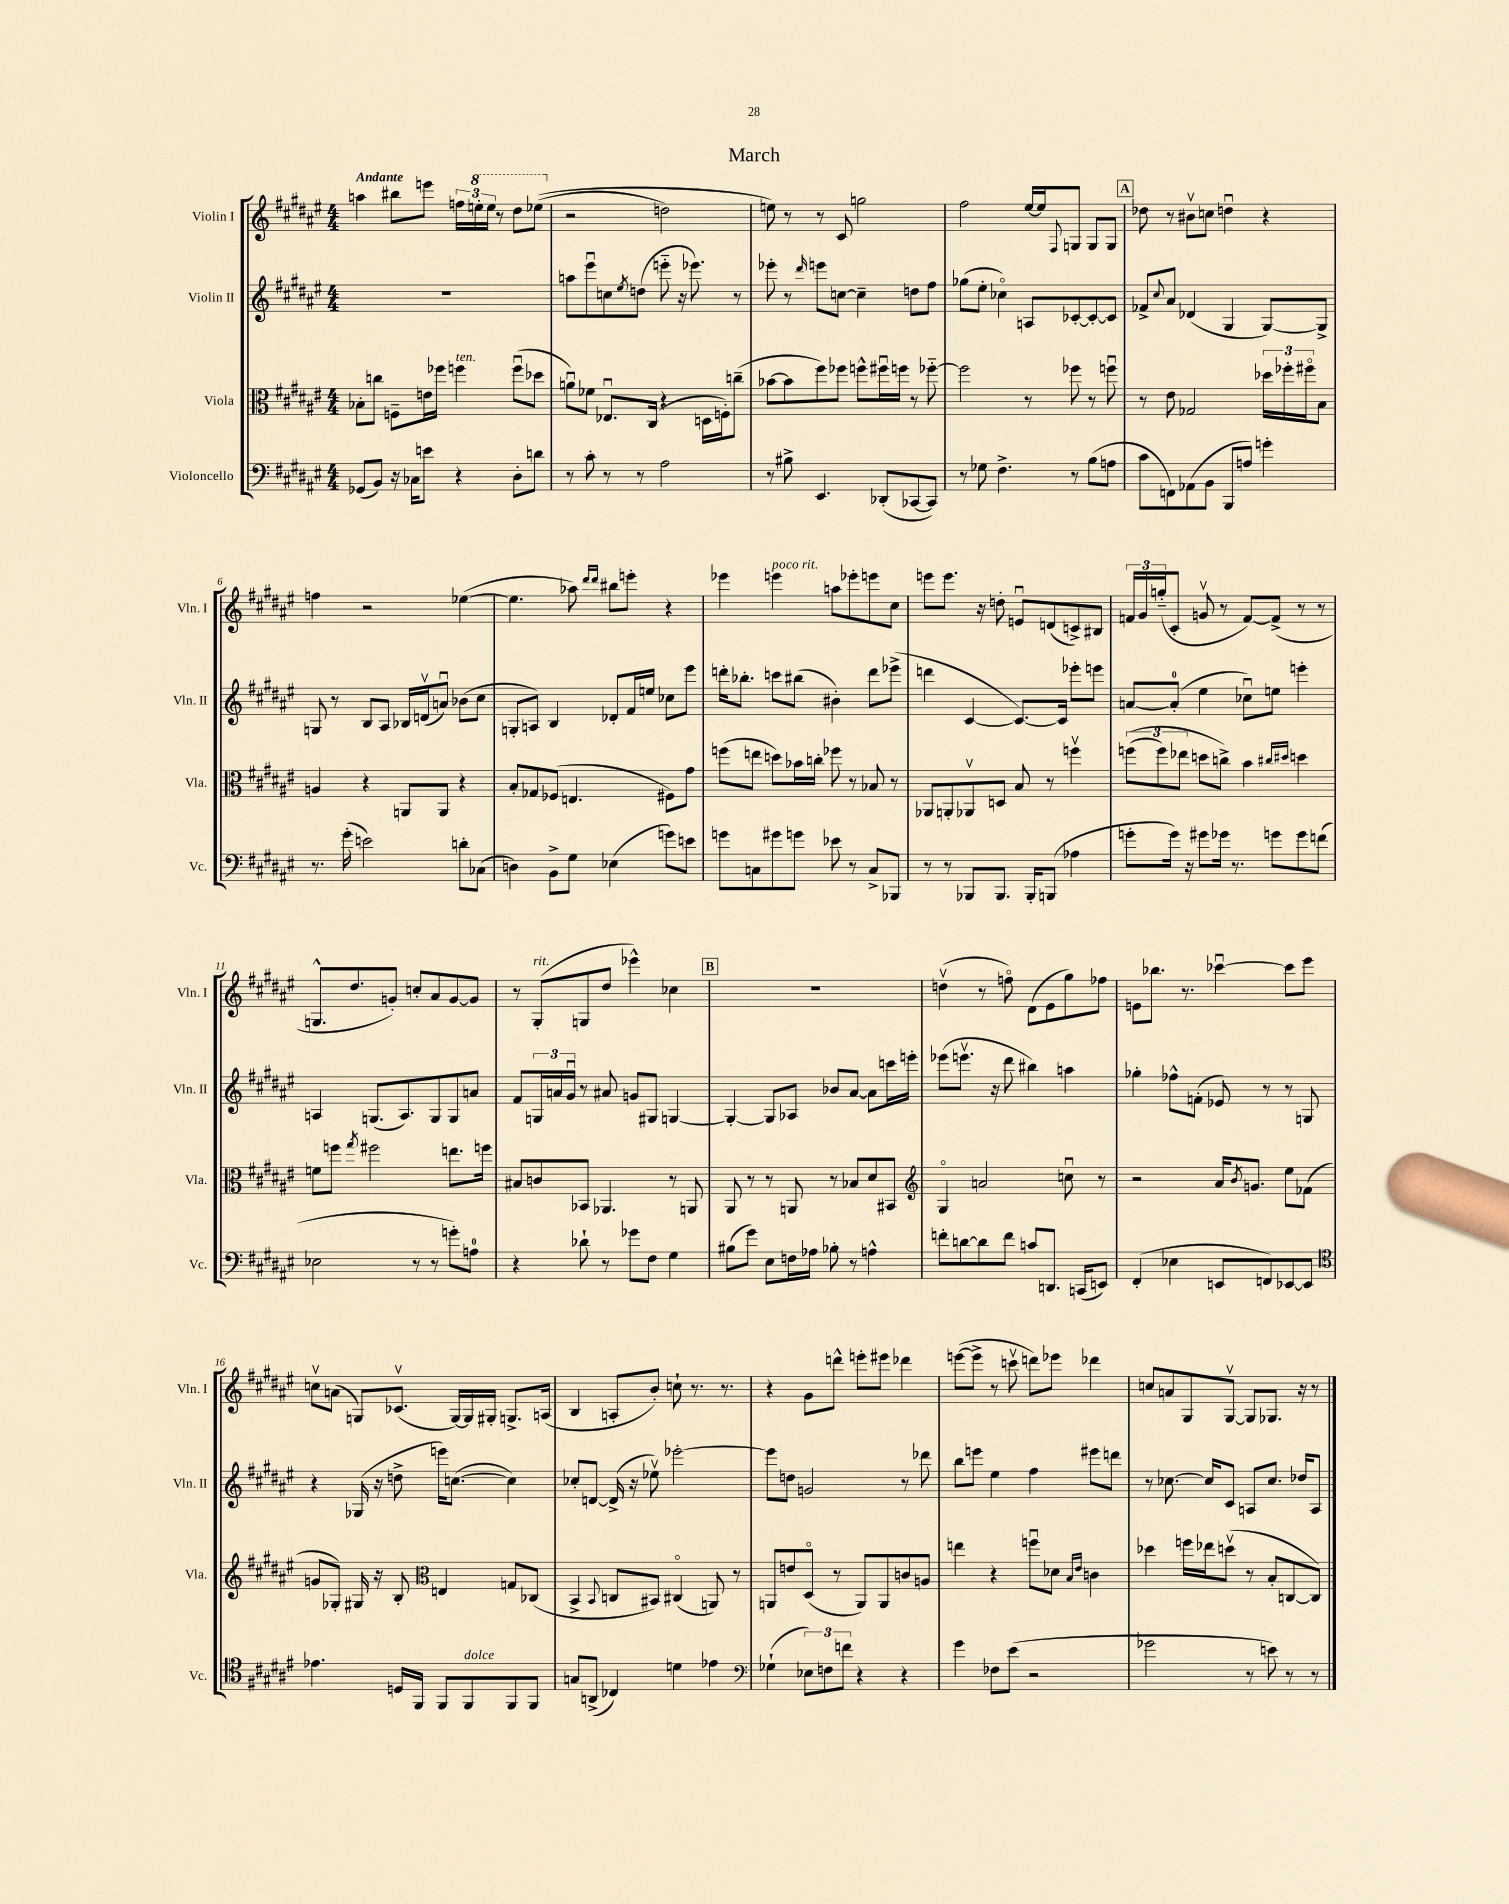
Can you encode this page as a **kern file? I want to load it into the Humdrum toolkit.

**kern	**kern	**kern	**kern
*part4	*part3	*part2	*part1
*staff4	*staff3	*staff2	*staff1
*I"Violoncello	*I"Viola	*I"Violin II	*I"Violin I
*I'Vc.	*I'Vla.	*I'Vln. II	*I'Vln. I
*clefF4	*clefC3	*clefG2	*clefG2
*k[f#c#g#d#a#e#]	*k[f#c#g#d#a#e#]	*k[f#c#g#d#a#e#]	*k[f#c#g#d#a#e#]
*M4/4	*M4/4	*M4/4	*M4/4
=1	=1	=1	=1
!	!	!	!LO:TX:a:B:t=Andante
(8GG-X/L	8B-X'\L	1r	4aan\
8BB/J)	8ccn\J	.	.
16r	8Fn~\L	.	8bb#X\L
16C-X\KL	.	.	.
8en\J	16en\L	.	8eeen\J
.	16ff-X\JJ	.	.
!	!LO:TX:a:i:t=ten.	!	!
4r	4ffn\	.	24ffn\LL
*	*	*	*8va
.	.	.	24eeen'\
.	.	.	24eee\JJ
.	.	.	8r
8D#'\L	(8ffu\L	.	8ddd#\L
8dn\J	8dd-X\J	.	((8eee-X\J
=2	=2	=2	=2
*	*	*	*X8va
8r	8anu\L)	8aan\L	2r
8c#'\	8f-X\J	8eee#u\	.
8r	8.E-Xu/L	8ccn\	.
.	.	8qee#/	.
8r	.	(8ddn\J	.
.	(16C#/Jk	.	.
2A#\	4r	8eeen\	2ddn\)
.	.	16r	.
.	.	8.eee-X\)	.
.	16Dn\LL	.	.
.	16Fn'\J)	.	.
.	(8ccn~\J	8r	.
=3	=3	=3	=3
8r	[8b-X\L	8eee-X'\	8een\)
8B#X^\	8b-\]	8r	8r
.	.	16qqddd#/	.
4.EE#/	8ff#\)	8eeen\L	8r
.	8ff-X\J	[8ccn\J	8c#/
.	8ffn^^\L	4cc~\]	2ggn\
(8DD-X'/L	16ff#Xu\L	.	.
.	16ffn\JJ	.	.
[8CC-X/	8r	8ddn\L	.
8CC-/J])	[8ff-X\	8ff#\J	.
=4	=4	=4	=4
8r	2ff-\]	(8gg-X\L	2ff#\
8G-X\	.	8ee#'\J	.
4.F#^\	.	4cc-X\)	.
.	8r	8An/L	[16ee#/LL
.	.	.	16ee#/J]
.	.	.	8qqF#/
8r	8ff-X\	[8c-X'/	8Gn/J
(8B\L	8r	8c-'/_	8G/L
8An\J	8ffnu\	8c-/J]	8G/J
!!LO:REH:place=s1:t=A
=5	=5	=5	=5
8c#\L	8r	8f-X^/L	8dd-X\
.	.	8qqcc#/	.
8FFn\)	8e#\	8a#/J	8r
(8AA-X\	2G-X/	(4d-X/	8b#Xv\L
8BB\J	.	.	8ccn\J
8BBB/L	.	4G#/	4ddnu\
8An/J)	.	.	.
4gn'\	24dd-X\LL	[8G#/L)	4r
.	24ff-X'\	.	.
.	24ff#X\J	.	.
.	8B\J	8G#^/J]	.
!!LO:LB:g=z
=6	=6	=6	=6
8.r	4An/	8Gn/	4ffn\
.	.	8r	.
(16g#'\	.	.	.
2en\)	4r	8B/L	2r
.	.	8A#/J	.
.	8AAn/L	16B-X/LL	.
.	.	(16dnv/J	.
.	8AA/J	8anu/J)	.
8dn'\L	4r	(8b-X\L	([4ee-X\
(8C-X\J	.	8cc#\J	.
=7	=7	=7	=7
4Dn\)	8B'/L	8Gn'/L	4.ee-\]
.	8G-X/	8An/J)	.
8BB^\L	(8F-X/J	4B/	.
8G#\J	4.En/	.	8aa-X\)
.	.	.	16qqddd#/LL
.	.	.	16qqddd#/JJ
(4E-X\	.	8d-X'/L	8bb#X\L
.	.	16f#/L	8eeen'\J
.	.	16een/JJ	.
8gn\L)	8F#X\L)	8cc-X\L	4r
8en\J	8g#\J	8eee#\J	.
=8	=8	=8	=8
8gn\L	(8ffn\L	16dddn'\KL	4eee-X\
.	.	8.bb-X'\J	.
8Cn\	8een\J	.	.
!	!	!	!LO:TX:a:i:t=poco rit.
8g#X\	8ddn\L)	8cccn\L	4eeen\
8gn\J	16b-X\L	(8bb#X\J	.
.	16ccn'\JJ	.	.
8e-X\	8ff-X\	4b#X'\)	8aan\L
8r	8r	.	8eee-X'\
8C^/L	8B-X/	8ddd\L	8eeen\
8BBB-X/J	8r	(8eee-X^\J	8cc#\J
=9	=9	=9	=9
8r	8AA-X/L	4dddn\	8eeen\L
8r	8AAn'/	.	8.eee\J
8BBB-X/L	8AA-Xv/	[4c#/	.
.	.	.	16r
8.BBB-/J	8Dn/J	.	8ddn'\
.	8B/	8.c#/L_)	8enu/L
16BBB-'/KL	.	.	.
(8BBBn/J	8r	.	(8dn/
.	.	16c#/Jk]	.
4A-X\	4ffnv\	8eee-X'\L	8cn^/)
.	.	8eeen\J	8B#X/J
=10	=10	=10	=10
8gn'\L	((12ffn\L	[8an/L	24fn/LL
.	.	.	24g#/
.	12ff\)	.	(24ggn/J
16g\Jk)	.	(8a'/J]	8c#'/J
.	12ee-X\J	.	.
16r	.	.	.
8g#X\L	8ddn\L	4ee#\	8gnv/
16g-X\Jk	8ccn^\J)	.	8r
8.r	.	.	.
.	4b\	8cc-Xu\L)	[8f/L)
8gn\L	.	8een\J	(8f^/J]
.	16qqcc#X/LL	.	.
.	16qqdd#X/JJ	.	.
8g\	4ddn\	4eeen'\	8r
(8fn\J	.	.	8r
!!LO:LB:g=z
=11	=11	=11	=11
2E-X\	8fn\L	4An/	8.Gn^^/L
.	8ffn\J	.	.
.	.	.	8.dd#/
.	8qgg#/	.	.
.	2ff#X\	(8.Gn/L	.
.	.	.	8gn'/J)
.	.	8.A/)	.
8r	.	.	8ccn'/L
8r	.	8G/	8a#/
8gn'\L)	8.een\L	8G/	[8g/
8An\J	.	8an/J	8g/J]
.	16ffn\Jk	.	.
=12	=12	=12	=12
4r	8B#X/L	8f#/L	8r
!	!	!	!LO:TX:a:i:t=rit.
.	8cn/	24Gn/L	(8G#'/L
.	.	24an/	.
.	.	24g#u/JJ	.
8d-X`\	8BB-X/J	8r	8Gn/
8r	4.AA-X/	8a#X/	8dd#/J
8g-X\L	.	8gn/L	4eee-X^^\)
8F#\J	.	8G#X/J	.
4G#\	8r	[4Gn/	4cc-X\
.	8AAn/	.	.
!!LO:REH:place=s1:t=B
=13	=13	=13	=13
(8B#X\L	8AA#/	4G'/_	1r
8g#\J)	8r	.	.
8E#\L	8r	8G/L]	.
16Fn\L	8AAn/	8A-X/J	.
16A-X\JJ	.	.	.
8B-X'\	8r	8b-X/L	.
8r	8B-X/L	[8a#/J	.
4An^^\	8d#/	8a#\L]	.
.	8BB#X/J	16cccn\L	.
.	.	16eeen'\JJ	.
=14	=14	=14	=14
*	*clefG2	*	*
8fn'\L	4G#/	(8eee-X\L	(4ddnv\
[8dn\	.	8.eeenv\J	.
8d\]	2an/	.	8r
.	.	16r	.
8f\J	.	8ddd#\	8ffn\)
8cn/L	.	4bb#X\)	(8d#\L
8.DDn/J	.	.	8e#\
.	8ccnu\	4aan\	8gg#\)
(16CCn/KL	.	.	.
8EEn/J)	8r	.	8ff-X\J
=15	=15	=15	=15
(4FF#'/	2r	4gg-X'\	8en\L
.	.	.	8.bb-X\J
4E-X\	.	8ff-X^^\L	.
.	.	.	8.r
.	.	(8fn'\J	.
8EEn/L	16a#/KL	8e-X/)	[4ccc-Xu\
.	8qb/	.	.
.	8.gn/J	.	.
8FFn/)	.	8r	.
[8EE-X/	8ee#\L	8r	8ccc-\L]
8EE-/J]	(8f-X\J	8Gn/	8eee#\J
!!LO:LB:g=z
=16	=16	=16	=16
*clefC4	*	*	*
4.e-X\	8gn/L	4r	8ccnv\L
.	8G-X'/J)	.	(8an\J
.	16G#X/	(16G-X/	8Gn/L)
.	16r	16r	.
16Dn/LL	8B'/	8ddn^\	(8.c-Xv/J
16FF#/JJ	.	.	.
*	*clefC3	*	*
8FF#/L	4En/	16eeen\KL)	.
.	.	([8.ccn\J	[16G/LL)
!LO:TX:a:i:t=dolce	!	!	!
8FF#/	.	.	16G/]
.	.	.	16G#X'/JJ
8FF#/	8Gn/L	4cc\])	8.Gn^/L
8FF#/J	(8C-X/J	.	.
.	.	.	(16An/Jk
=17	=17	=17	=17
8Gn/L	4BB^/	8cc-X'/L	4B/
(8AAn^/J	.	[8dn/J	.
.	8qqBB/	.	.
4C-X/)	8Cn/L	(16d^/]	8An'/L
.	.	16r	.
.	8BB#X/J)	8ee-Xv\)	8b'/J)
4dn\	(4C#X/	[2eee-X'\	8ccn`\
.	.	.	8.r
4e-X\	8AAn/)	.	.
.	.	.	8.r
.	8r	.	.
=18	=18	=18	=18
*clefF4	*	*	*
(4G-X`\	8AAn/L	8eee-\L]	4r
.	8en/	8ddn\J	.
12E-X\L)	(8D#/J	2gn/	8g#\L
12Fn\	.	.	.
.	8r	.	8dddn^^\J
12fn\J	.	.	.
4r	8AA/L)	.	8eeen'\L
.	8AA/	.	8eee#X\J
4r	8cn/	8r	4ddd-X\
.	8An/J	8ddd-X\	.
=19	=19	=19	=19
4g#\	4een\	8bb\L	([8eeen\L
.	.	8eeen\J	8eee^\J]
8F-X\L	4r	4ee#\	8r
(8e#\J	.	.	8cccnv\
2r	8ffnu\L	4ff#\	8dddn\L)
.	8d-X\J	.	8eee-X\J
.	16qqB/LL	.	.
.	16qqe#/JJ	.	.
.	4cn\	8eee#X\L	4ddd-X\
.	.	8dddn\J	.
=20	=20	=20	=20
2g-X\	4dd-X\	8r	8ccn/L
.	.	[8.cc-X\	8an/
.	16ffn\LL	.	8G#/
.	16ee-X\J	16cc-/KL]	.
.	(8ddnv\J	8c#/J	[8G#v/J
8r	8r	8An/L	8G#/L]
8en\)	8B'/L	8.cc-/J	8.G-X/J
8r	[8Cn/	.	.
.	.	16dd-X/KL	16r
8r	8C/J])	8A/J	8r
==	==	==	==
*-	*-	*-	*-
